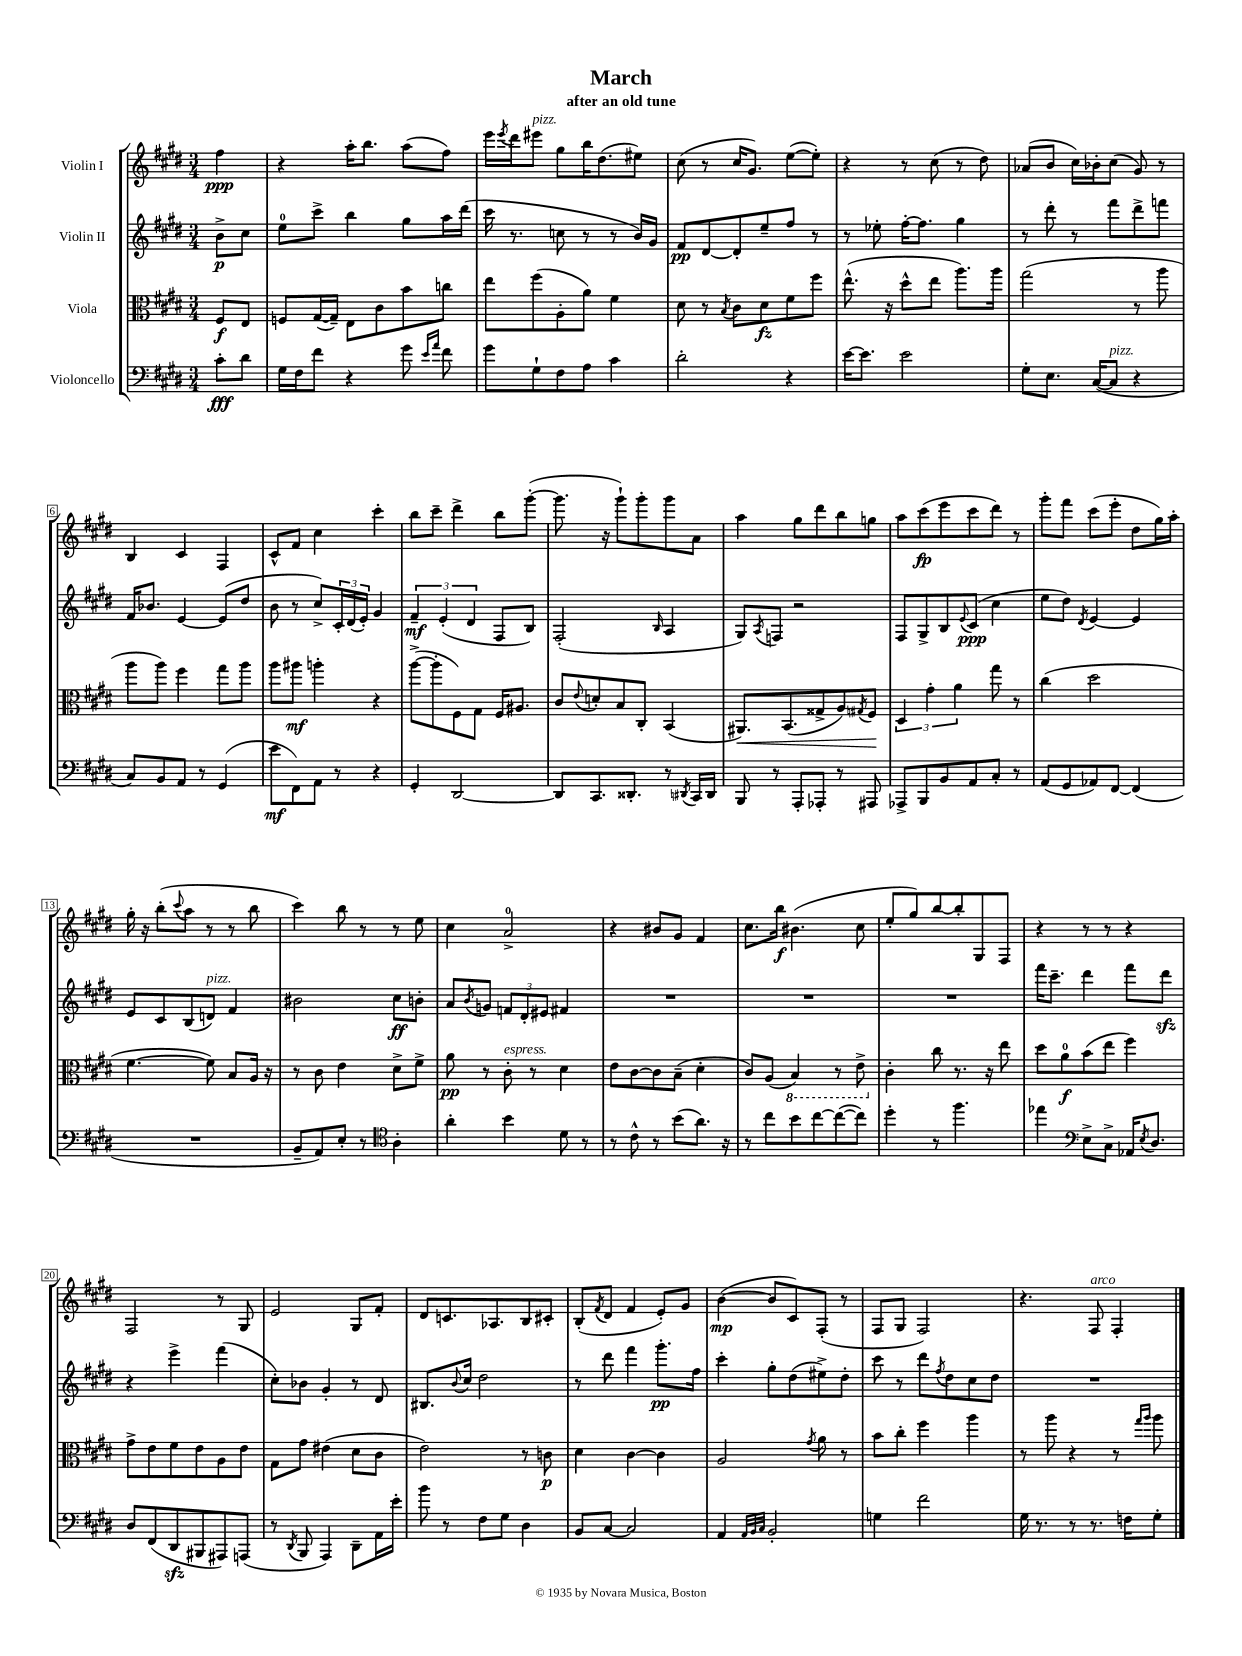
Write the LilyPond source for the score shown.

\header { title = "March" subtitle = "after an old tune" }
<<
\new StaffGroup <<
\new Staff = "s0" \with { instrumentName = "Violin I" } {
    \clef treble \key e \major \numericTimeSignature \time 3/4 \partial 4
    fis''4\ppp |
    r4 a''16-. b''8. a''8( fis''8) |
    e'''16 \acciaccatura { e'''8 } dis'''16 eis'''8^\markup { \italic "pizz." } gis''8 b''16 dis''8.( eis''8) |
    cis''8( r8 cis''16 gis'8.) e''8~( e''8-.) |
    r4 r8 cis''8( r8 dis''8) |
    aes'8( b'8 cis''16) bes'16-. cis''8( gis'8) r8 |
    b4 cis'4 fis4 |
    cis'8-^ fis'8 cis''4 cis'''4-. |
    b''8 cis'''8-- dis'''4-> b''8 gis'''8~-.( |
    gis'''8. r16 gis'''8-!) gis'''8-. gis'''8 a'8 |
    a''4 gis''8 dis'''8 b''8 g''8 |
    a''8 cis'''8\fp( e'''8 cis'''8 dis'''8) r8 |
    gis'''8-. fis'''8 cis'''8( e'''8-. dis''8 gis''16) a''16-. |
    gis''16-. r16 b''8-.( \appoggiatura { cis'''8 } a''8 r8 r8 b''8 |
    cis'''4) b''8 r8 r8 e''8 |
    cis''4 a'2-0-> |
    r4 bis'8 gis'8 fis'4 |
    cis''8. b''16\f bis'4.( cis''8 |
    e''8-. gis''8) b''8~ b''8-. gis8 fis8 |
    r4 r8 r8 r4 |
    fis2 r8 gis8 |
    e'2 gis8 fis'8-. |
    dis'8 c'8. aes8. b8 cis'8-. |
    b8-.( \acciaccatura { fis'8 } dis'8 fis'4 e'8-.) gis'8 |
    b'4~\mp( b'8 cis'8) fis8-.( r8 |
    fis8 gis8 fis2) |
    r4. fis8^\markup { \italic "arco" } fis4-. \bar "|." |
}
\new Staff = "s1" \with { instrumentName = "Violin II" } {
    \clef treble \key e \major \numericTimeSignature \time 3/4 \partial 4
    b'8->\p cis''8 |
    e''8-0 cis'''8-> b''4 gis''8 a''16 dis'''16( |
    cis'''16 r8. c''8 r8 r8 b'16) gis'16 |
    fis'8\pp dis'8~ dis'8-. e''8-- fis''8 r8 |
    r8 ees''8-. fis''16~-. fis''8. gis''4 |
    r8 dis'''8-. r8 fis'''8 dis'''8-> f'''8 |
    fis'16 bes'8. e'4~ e'8( dis''8 |
    b'8 r8 cis''8->) \tuplet 3/2 { cis'16-. dis'16( e'16-.) } gis'4 |
    \tuplet 3/2 { fis'4--\mf e'4-.( dis'4 } fis8 b8) |
    fis2-.( \grace { b16 } a4 |
    gis8) \acciaccatura { a8 } f8 r2 |
    fis8 gis8-> b8 \appoggiatura { e'8 } cis'8\ppp( cis''4 |
    e''8 dis''8) \acciaccatura { dis'8 } e'4~ e'4 |
    e'8 cis'8 b8( d'8^\markup { \italic "pizz." }) fis'4 |
    bis'2 cis''8\ff b'8-. |
    a'8 \acciaccatura { b'8 } g'8 \tuplet 3/2 { f'8 dis'8-. eis'8 } fis'4 |
    R2. |
    R2. |
    R2. |
    fis'''16 cis'''8.-- dis'''4 fis'''8 dis'''8\sfz |
    r4 e'''4-> fis'''4( |
    cis''8-.) bes'8 gis'4-. r8 dis'8 |
    bis8. \appoggiatura { b'8 } cis''16 dis''2 |
    r8 dis'''8 fis'''4 gis'''8.-.\pp fis''16 |
    cis'''4-. gis''8-. dis''8( eis''8->) dis''8-. |
    cis'''8 r8 dis'''8 \acciaccatura { fis''8 } dis''8 cis''8 dis''8 |
    R2. \bar "|." |
}
\new Staff = "s2" \with { instrumentName = "Viola" } {
    \clef alto \key e \major \numericTimeSignature \time 3/4 \partial 4
    fis8\f e8 |
    f8 gis16~( gis16--) e8 cis'8 b'8 c''8 |
    e''8 fis''8( a8-. a'8) fis'4 |
    dis'8 r8 \acciaccatura { b8 } cis'8 dis'8\fz fis'8 fis''8 |
    e''8.-^( r16 dis''8-^ e''8 a''8.) a''16 |
    gis''2( r8 a''8 |
    a''8 a''8) fis''4 gis''8 a''8 |
    a''8 ais''8\mf a''4-. r4 |
    a''8~->( a''8-. fis8) gis8 fis16 ais8. |
    cis'8 \appoggiatura { e'8 } d'8-. b8 cis8-. b,4( |
    ais,8.\<) b,8.( gisis8-> a8) \acciaccatura { gis8 } fis8\! |
    \tuplet 3/2 { dis4 gis'4-. a'4 } gis''8 r8 |
    cis''4( dis''2 |
    fis'4.~ fis'8) b8 a16 r16 |
    r8 cis'8 e'4 dis'8-> fis'8-> |
    a'8\pp r8 cis'8-.^\markup { \italic "espress." } r8 dis'4 |
    e'8 cis'8~ cis'8 b8--( dis'4-. |
    cis'8) a8( \ottava #-1 b,4) r8 e8-> \ottava #0 |
    cis'4-. cis''8 r8. r16 e''8 |
    dis''8 a'8-0\f b'8( e''8 fis''4) |
    gis'8-> e'8 fis'8 e'8 a8 e'8 |
    gis8 gis'8 eis'4( dis'8 cis'8 |
    e'2) r8 c'8\p |
    dis'4 cis'4~ cis'4 |
    a2 \acciaccatura { gis'8 } a'8 r8 |
    b'8 cis''8-. fis''4 a''4 |
    r8 a''8 r4 r8 \grace { gis''16 a''16 } a''8 \bar "|." |
}
\new Staff = "s3" \with { instrumentName = "Violoncello" } {
    \clef bass \key e \major \numericTimeSignature \time 3/4 \partial 4
    cis'8-.\fff dis'8 |
    gis16 fis16 fis'8 r4 gis'8 \grace { e'16 a'16 } fis'8 |
    gis'8 gis8-! fis8 a8 cis'4 |
    dis'2-. r4 |
    e'16~ e'8. e'2 |
    gis8-. e8. cis16~( cis8^\markup { \italic "pizz." } r4 |
    cis8) b,8 a,8 r8 gis,4( |
    e'8\mf fis,8) a,8 r8 r4 |
    gis,4-. dis,2~ |
    dis,8 cis,8. disis,8.-. r8 \acciaccatura { dis,8 } cis,16 dis,16 |
    b,,8 r8 a,,8-. aes,,8-. r8 ais,,8 |
    aes,,8-> b,,8 b,8 a,8 cis8-. r8 |
    a,8( gis,8 aes,8) fis,8~ fis,4( |
    R2. |
    b,8-- a,8) e8-. r8 \clef tenor a4-. |
    a'4-. b'4 dis'8 r8 |
    r8 cis'8-^ r8 b'8( a'8.) r16 |
    r8 cis''8 b'8 cis''8~ cis''8~( cis''8) |
    dis''4-. r8 fis''4. |
    ees''4 \clef bass e8-> cis8-> aes,16 \acciaccatura { e8 } dis8. |
    dis8 fis,8( dis,8\sfz bis,,8 ais,,8) a,,8( |
    r8 \acciaccatura { dis,8 } b,,8 a,,4) dis,8-- a,16 e'16-. |
    b'8 r8 fis8 gis8 dis4 |
    b,8 cis8~ cis2 |
    a,4 \grace { a,32 b,32 cis32 } b,2-. |
    g4 fis'2 |
    gis16 r8. r8 r8. f16 gis8-. \bar "|." |
}
>>
>>
\layout { \context { \Score \override BarNumber.stencil = #(make-stencil-boxer 0.1 0.3 ly:text-interface::print) } }
